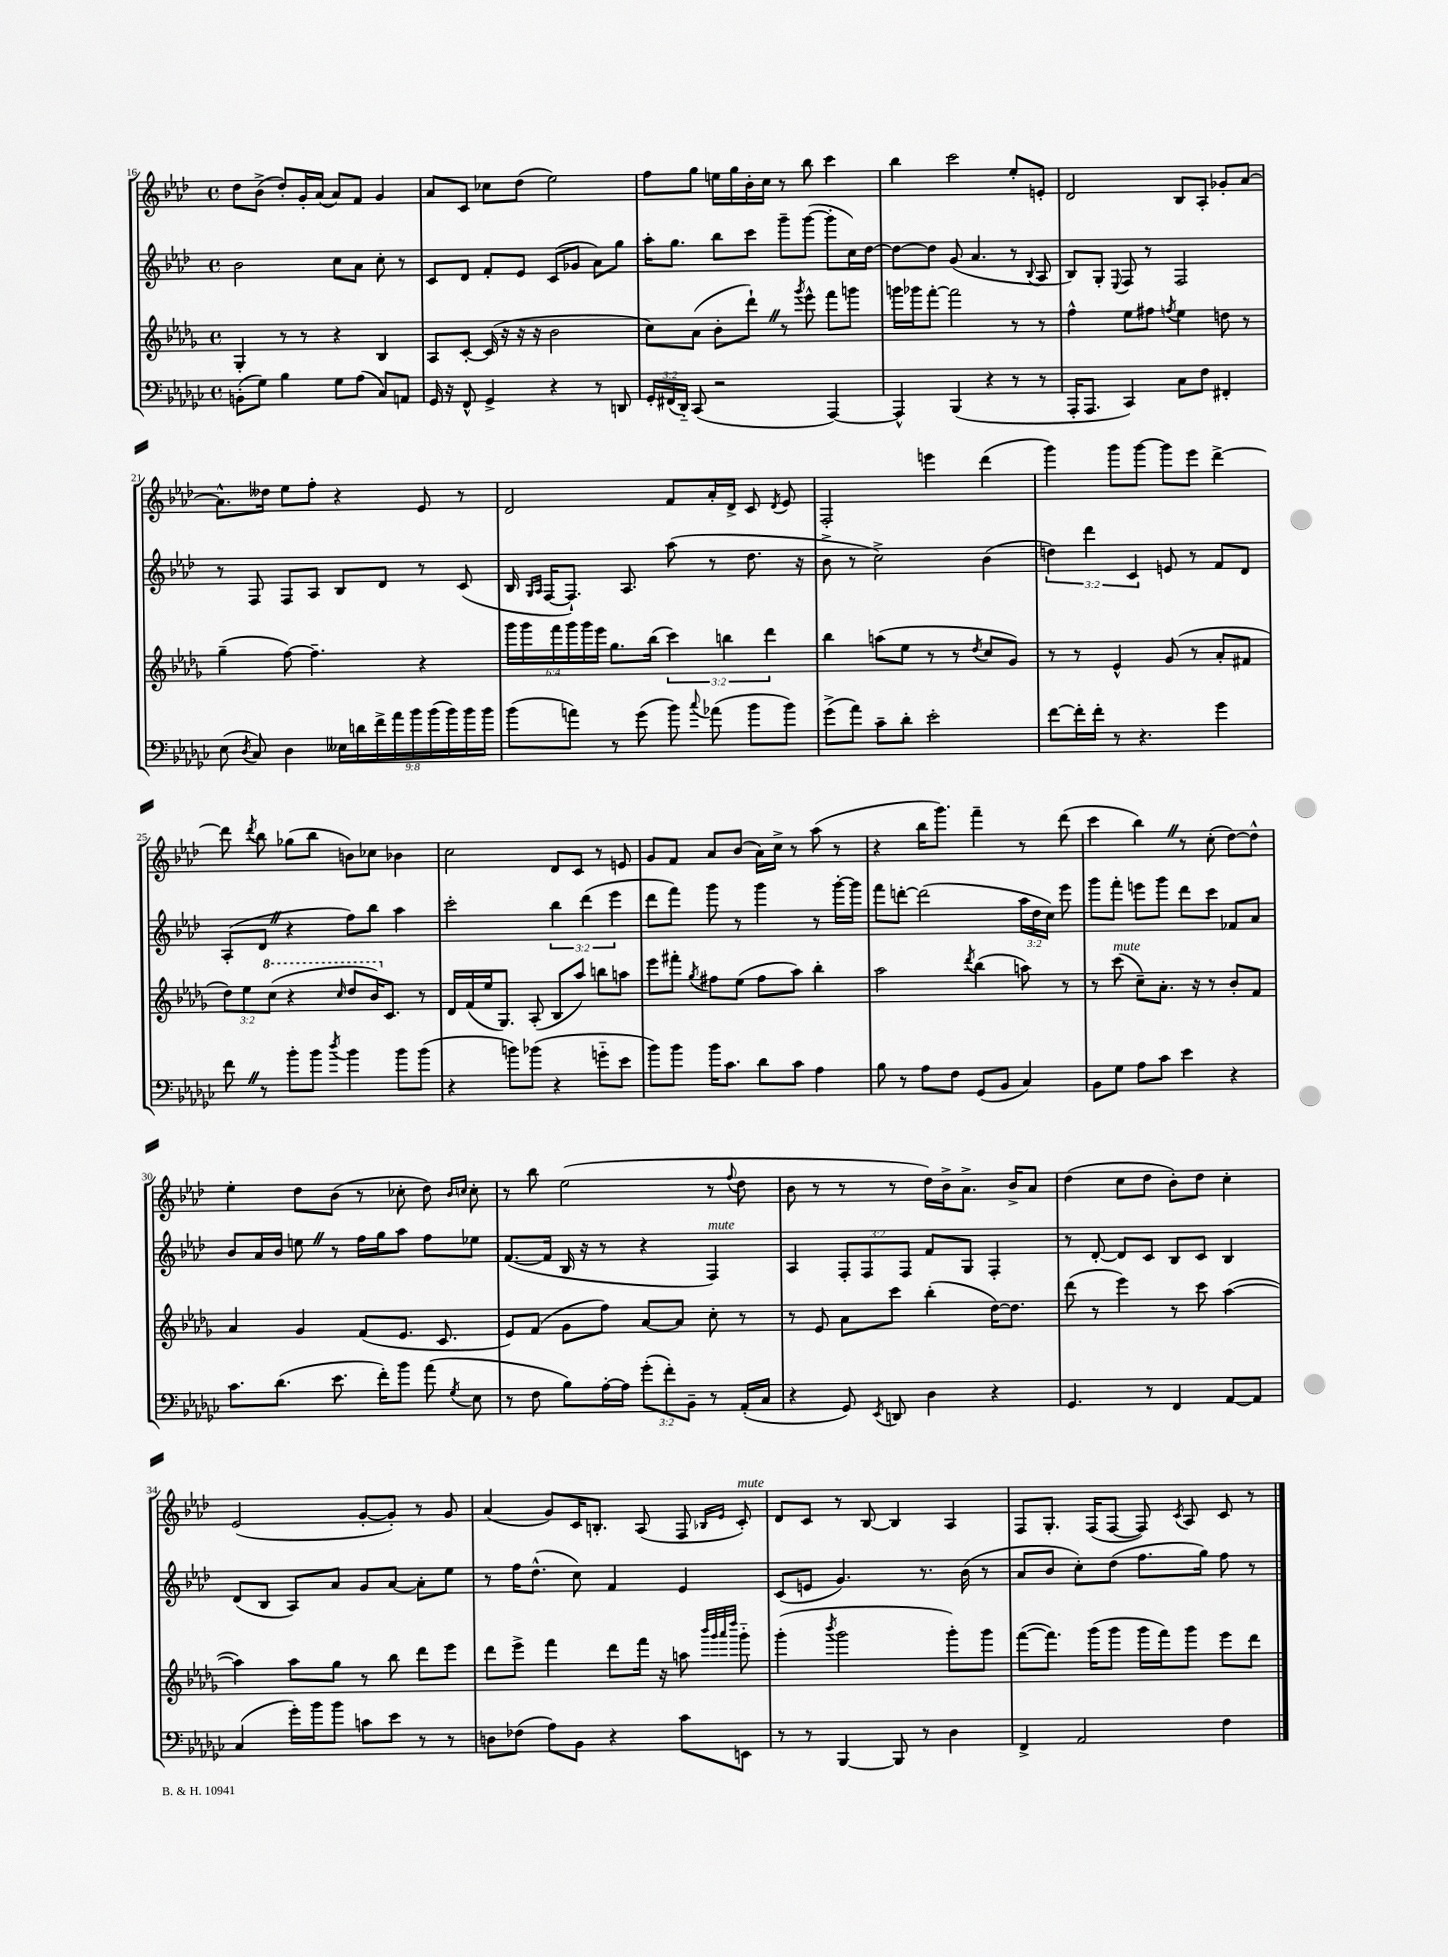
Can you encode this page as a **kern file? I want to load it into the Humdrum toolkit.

**kern	**kern	**kern	**kern
*part4	*part3	*part2	*part1
*staff4	*staff3	*staff2	*staff1
*clefF4	*clefG2	*clefG2	*clefG2
*k[b-e-a-d-g-c-]	*k[b-e-a-d-g-]	*k[b-e-a-d-]	*k[b-e-a-d-]
*M4/4	*M4/4	*M4/4	*M4/4
*met(c)	*met(c)	*met(c)	*met(c)
=16	=16	=16	=16
(8BBn'\L	4G-'/	2b-\	8dd-\L
8G-\J)	.	.	(8b-^\J
4B-\	8r	.	8dd-'/L)
.	8r	.	16g'/L
.	.	.	(16a-/JJ
8G-\L	4r	8cc\L	8a-/L)
(8A-\J	.	8a-\J	8f/J
8C-/L)	4B-/	8cc'\	4g/
8AAn/J	.	8r	.
=17	=17	=17	=17
16GG-/	8A-/L	8c/L	8a-/L
16r	.	.	.
8FF^^/	[8c'/J	8d-/J	8c/J
4GG-^/	(16c/]	8f'/L	8cc-X\L
.	16r	.	.
.	16r	8e-/J	(8dd-\J
.	16r	.	.
4r	2b-\	(8c/L	2ee-\)
.	.	8g-X/J	.
8r	.	8a-\L)	.
8DDn/	.	8gg\J	.
=18	=18	=18	=18
24GG-'/LL	8cc\L)	16aa-'\KL	8ff\L
(24FF#X/	.	.	.
.	.	8.gg\J	.
24DD-/JJ)	.	.	.
(8CC-/	(8a-\J	.	8gg\J
2r	8b-'\L	8bb-\L	16een\LL
.	.	.	16gg\
.	8ddd-`Z\J)	8ccc\J	16b-'\
.	.	.	16cc\JJ
.	8r	8ggg~\L	8r
.	8qggg-/	.	.
.	8eee-^^\	([8ggg\J	8bb-\
[4AAA-/)	8fff\L	8ggg'\L]	4ccc\
.	8gggn\J	16cc\L)	.
.	.	[16dd-\JJ	.
=19	=19	=19	=19
4AAA-^^/]	16gggn\LL	8dd-\L_	4bb-\
.	16ggg-X\J	.	.
.	[8fff'\J	8dd-\J]	.
(4BBB-/	2fff\]	(8g/	2ccc\
.	.	4.a-/	.
4r	.	.	.
8r	8r	8r	8ee-'/L
.	.	8qqB-/	.
8r	8r	8A-/	8en'/J
=20	=20	=20	=20
16AAA-'/KL	4ff^^\	8B-/L)	2d-/
8.AAA-/J	.	.	.
.	.	8G'/J	.
.	.	8qqE-/	.
4CC-/)	8ee-\L	8F/	.
.	8ff#X\J	8r	.
.	8qffn/	.	.
8C-\L	4ee-\	2F/	8B-/L
8F\J	.	.	8A-'/J
4FF#X'/	8ddn\	.	8g-X'/L
.	8r	.	[8a-/J
!!LO:LB:g=z
=21	=21	=21	=21
(8E-\	(4gg-~\	8r	8.a-^^\L]
8qD-/	.	.	.
8C-/)	.	8F/	.
.	.	.	16dd--X\Jk
4D-\	[8ff\)	8F/L	8ee-\L
.	4.ff~\]	8A-/J	8ff'\J
18E--X\LL	.	8B-/L	4r
18dn\	.	.	.
18f^\	.	.	.
.	.	8d-/J	.
18a-\	.	.	.
18b-\	.	.	.
.	4r	8r	8e-/
(18b-\	.	.	.
18b-\)	.	.	.
.	.	(8c/	8r
18b-\	.	.	.
18b-\JJ	.	.	.
=22	=22	=22	=22
(8b-\L	24ggg-\LL	16B-/	2d-/
.	24ggg-\	.	.
.	.	16qqG/LL	.
.	.	16qqA-/JJ	.
.	.	[16F/KL	.
.	24fff\	.	.
8an\J)	24ggg-\	8.F`/J])	.
.	24ggg-\	.	.
.	24eee-\JJ	.	.
8r	8.gg-\L	.	.
.	.	8.A-/	.
(8g-\	.	.	.
.	(16bb-\Jk	.	.
8b-\)	6ccc\)	(8aa-\	8f/L
8qqcc-/	.	.	.
(8a-X\	.	8r	16a-'/L
.	6bbn\	.	.
.	.	.	16d-^/JJ
8b-\L	.	8.dd-\	8c/
.	6ddd-\	.	.
.	.	.	8qd-/
8b-\J)	.	.	8e-/
.	.	16r	.
=23	=23	=23	=23
(8g-^\L	4bb-\	8b-^\	2F'/
8a-\J)	.	8r	.
8c-~\L	(8aan\L	2cc^\)	.
8d-'\J	8ee-\J	.	.
2e-'\	8r	.	4eeen\
.	8r	.	.
.	8qdd-/	.	.
.	8cc/L	(4b-\	(4ddd-\
.	8g-/J)	.	.
=24	=24	=24	=24
[8f\L	8r	6ddn\)	4ggg\)
16f'\L]	8r	.	.
.	.	6ddd-\	.
16f'\JJ	.	.	.
8r	4e-^^/	.	8ggg\L
.	.	6c/	.
4.r	.	.	[8ggg\J
.	(8g-/	8en/	8ggg\L]
.	8r	8r	8eee-\J
4g-\	8a-'/L	8f/L	[4ddd-^\
.	8f#X/J	8d-/J	.
!!LO:LB:g=z
=25	=25	=25	=25
8fZ\	12dd-\L)	(8A-'/L	8ddd-\]
.	12ee-\	.	.
.	.	.	8qddd-/
8r	.	8d-Z/J	8bb-\
*	*8va	*	*
.	(12ccc\J	.	.
8b-'\L	4r	4r	(8gg-X\L
8b-\J	.	.	8bb-\J
8qdd-/	16qqccc/	.	.
4b-\	8ddd-/L	8ff\L)	8bn\L)
.	16bb-/K)	8bb-\J	8cc-X\J
*	*X8va	*	*
.	8.c/J	.	.
8b-\L	.	4aa-\	4b-X\
(8b-\J	8r	.	.
=26	=26	=26	=26
4r	16d-/LL	2ccc'\	2cc\
.	(16f/	.	.
.	16ee-/J	.	.
.	8.G-/J)	.	.
8bn\L)	.	.	.
(8b-X\J	(8A-'/	.	.
4r	8B-/L	6bb-\	8d-/L
.	8aa-/J)	.	8c/J
.	.	(6ddd-\	.
8gn\L	8bbn\L	.	8r
.	.	6eee-\	.
8e-\J	8aan\J	.	8en/
=27	=27	=27	=27
8b-\L)	8eee-\L	8ddd-\L	8g/L
8b-\J	8fff#X'\J	8fff\J)	8f/J
.	8qgg-/	.	.
16b-\KL	8ff#X\L	8ggg\	8a-/L
8.c-\J	.	.	.
.	(8ee-\J	8r	(8b-/J
8d-\L	8ff#\L	4ggg\	16a-\LL)
.	.	.	16cc^\JJ
8c-\J	8aa-\J)	.	8r
4A-\	4bb-'\	8r	(8aa-\
.	.	[16ggg'\LL	8r
.	.	16ggg\JJ]	.
=28	=28	=28	=28
8B-\	2aa-\	8fff\L	4r
8r	.	[8dddn'\J	.
8A-\L	.	(2ddd\]	16bb-\KL
.	.	.	8.ggg\J)
8F\J	.	.	.
.	8qddd-/	.	.
(8GG-/L	(4bb-\	.	4fff~\
8BB-/J	.	.	.
4C-/)	8aan\)	24aa-\LL	8r
.	.	24dd-\	.
.	.	24cc\JJ)	.
.	8r	8eee-\	(8ddd-\
=29	=29	=29	=29
8BB-\L	8r	8ggg\L	4ccc\
!	!LO:TX:a:i:t=mute	!	!
8G-\J	(8ccc\	8fff'\J	.
8A-\L	8cc~\L)	8eeen\L	4bb-Z\)
8c-\J	8.a-'\J	8ggg\J	.
4e-\	.	8ddd-\L	8r
.	16r	.	.
.	8r	8ccc\J	(8cc'\
4r	8b-'/L	8f-X/L	[8dd-\L)
.	8f/J	8a-/J	8dd-^^\J]
!!LO:LB:g=z
=30	=30	=30	=30
8.c-\L	4a-/	8b-/L	4ee-'\
.	.	16a-/L	.
(8.d-\J	.	16b-/JJ	.
.	4g-/	8eenZ\	8dd-\L
8.e-\	.	8r	(8b-\J
.	(8f/L	16ff\LL	8r
16f'\KL)	.	16gg\J	.
8b-\J	8.e-/J	8aa-\J	8cc-X'\
(8a-\	.	8ff\L	8dd-\)
.	8.c/	.	.
.	.	.	16qqb-/LL
8qG-/	.	.	16qqccn/JJ
8E-\	.	8ee-X\J	8cc'\
=31	=31	=31	=31
8r	8e-/L)	([8.f/L	8r
8F\	(8f/J	.	8bb-\
.	.	16f/Jk]	.
8B-\L)	8g-\L	16B-/	(2ee-\
.	.	16r	.
[16A-'\L	8ff\J)	8r	.
16A-\JJ]	.	.	.
(12g-'\L	[8a-/L	4r	.
12f'\)	.	.	.
.	8a-/J]	.	.
12BB-~\J	.	.	.
!	!	!LO:TX:a:i:t=mute	!
8r	8cc'\	4F/)	8r
.	.	.	8qqff/
(16AA-'/LL	8r	.	8dd-\
16C-/JJ	.	.	.
=32	=32	=32	=32
4r	8r	4A-/	8b-\
.	8e-/	.	8r
8GG-/)	8a-\L	12F'/L	8r
.	.	12F/	.
8qEE-/	.	.	.
8DDn/	8ccc\J	.	8r
.	.	12F/J	.
4D-\	(4bb-'\	8f/L	16dd-\LL)
.	.	.	16b-^\J
.	.	8G/J	8.a-^\J
4r	[16dd-\KL)	4F'/	.
.	8.dd-\J]	.	16b-^/KL
.	.	.	8a-/J
=33	=33	=33	=33
4.GG-/	(8ddd-\	8r	(4dd-\
.	8r	[8d-'/	.
.	4eee-\)	8d-/L]	8cc\L
8r	.	8c/J	8dd-\J
4FF/	8r	8B-/L	8b-'\L)
.	8ccc\	8c/J	8dd-\J
[8AA-/L	([4aa-\	4B-/	4cc'\
8AA-/J]	.	.	.
!!LO:LB:g=z
=34	=34	=34	=34
(4C-/	4aa-\])	(8d-/L	(2e-/
.	.	8B-/J	.
16g-'\LL)	8aa-\L	8A-/L)	.
16b-\J	.	.	.
8b-\J	8gg-\J	8a-/J	.
8cn\L	8r	8g/L	[8g'/L
8e-\J	8bb-\	[8a-/J	8g'/J])
8r	8ddd-\L	8a-'\L]	8r
8r	8eee-\J	8ee-\J	8g/
=35	=35	=35	=35
8Dn\L	8ddd-\L	8r	(4a-/
(8F-X\J	8eee-^\J	16ff\KL	.
.	.	(8.dd-^^\J	.
8A-\L)	4fff\	.	8g/L)
8BB-\J	.	8cc\)	16c/K
.	.	.	8.Bn'/J
4r	8ddd-\L	4f/	.
.	16fff\Jk	.	(8A-/
.	16r	.	.
8c-\L	8aan\	4e-/	8F/
.	32qqbbb-/LLL	.	.
.	32qqggg-/	.	.
.	32qqaaa-/	.	16qqB-X/LL
.	32qqdddd-/JJJ	.	16qqe-/JJ
!	!	!	!LO:TX:a:i:t=mute
8EEn\J	8ggg-\	.	8c'/)
=36	=36	=36	=36
8r	(4ggg-'\	(8c/L	8d-/L
8r	.	8en/J	8c/J
.	8qbbb-/	.	.
[4BBB-/	2ggg-\	4.g/)	8r
.	.	.	[8B-/
8BBB-/]	.	.	4B-/]
8r	.	8.r	.
4D-\	8ggg-'\L)	.	4A-/
.	.	(16b-\	.
.	8ggg-\J	8r	.
=37	=37	=37	=37
4FF^/	([8fff\L	8a-/L	8F/L
.	8.fff\J])	8b-/J	8.G'/J
2AA-/	.	8cc'\L)	.
.	(16ggg-\KL	.	(16F/KL
.	8ggg-\J	(8dd-\J	[8F/J
.	16ggg-\LL	8.ff\L	8F/])
.	16fff\J)	.	.
.	.	.	8qc/
.	8ggg-\J	.	8A-/
.	.	16gg\Jk)	.
4F\	8eee-\L	8ff\	8c/
.	8ddd-\J	8r	8r
==	==	==	==
*-	*-	*-	*-
